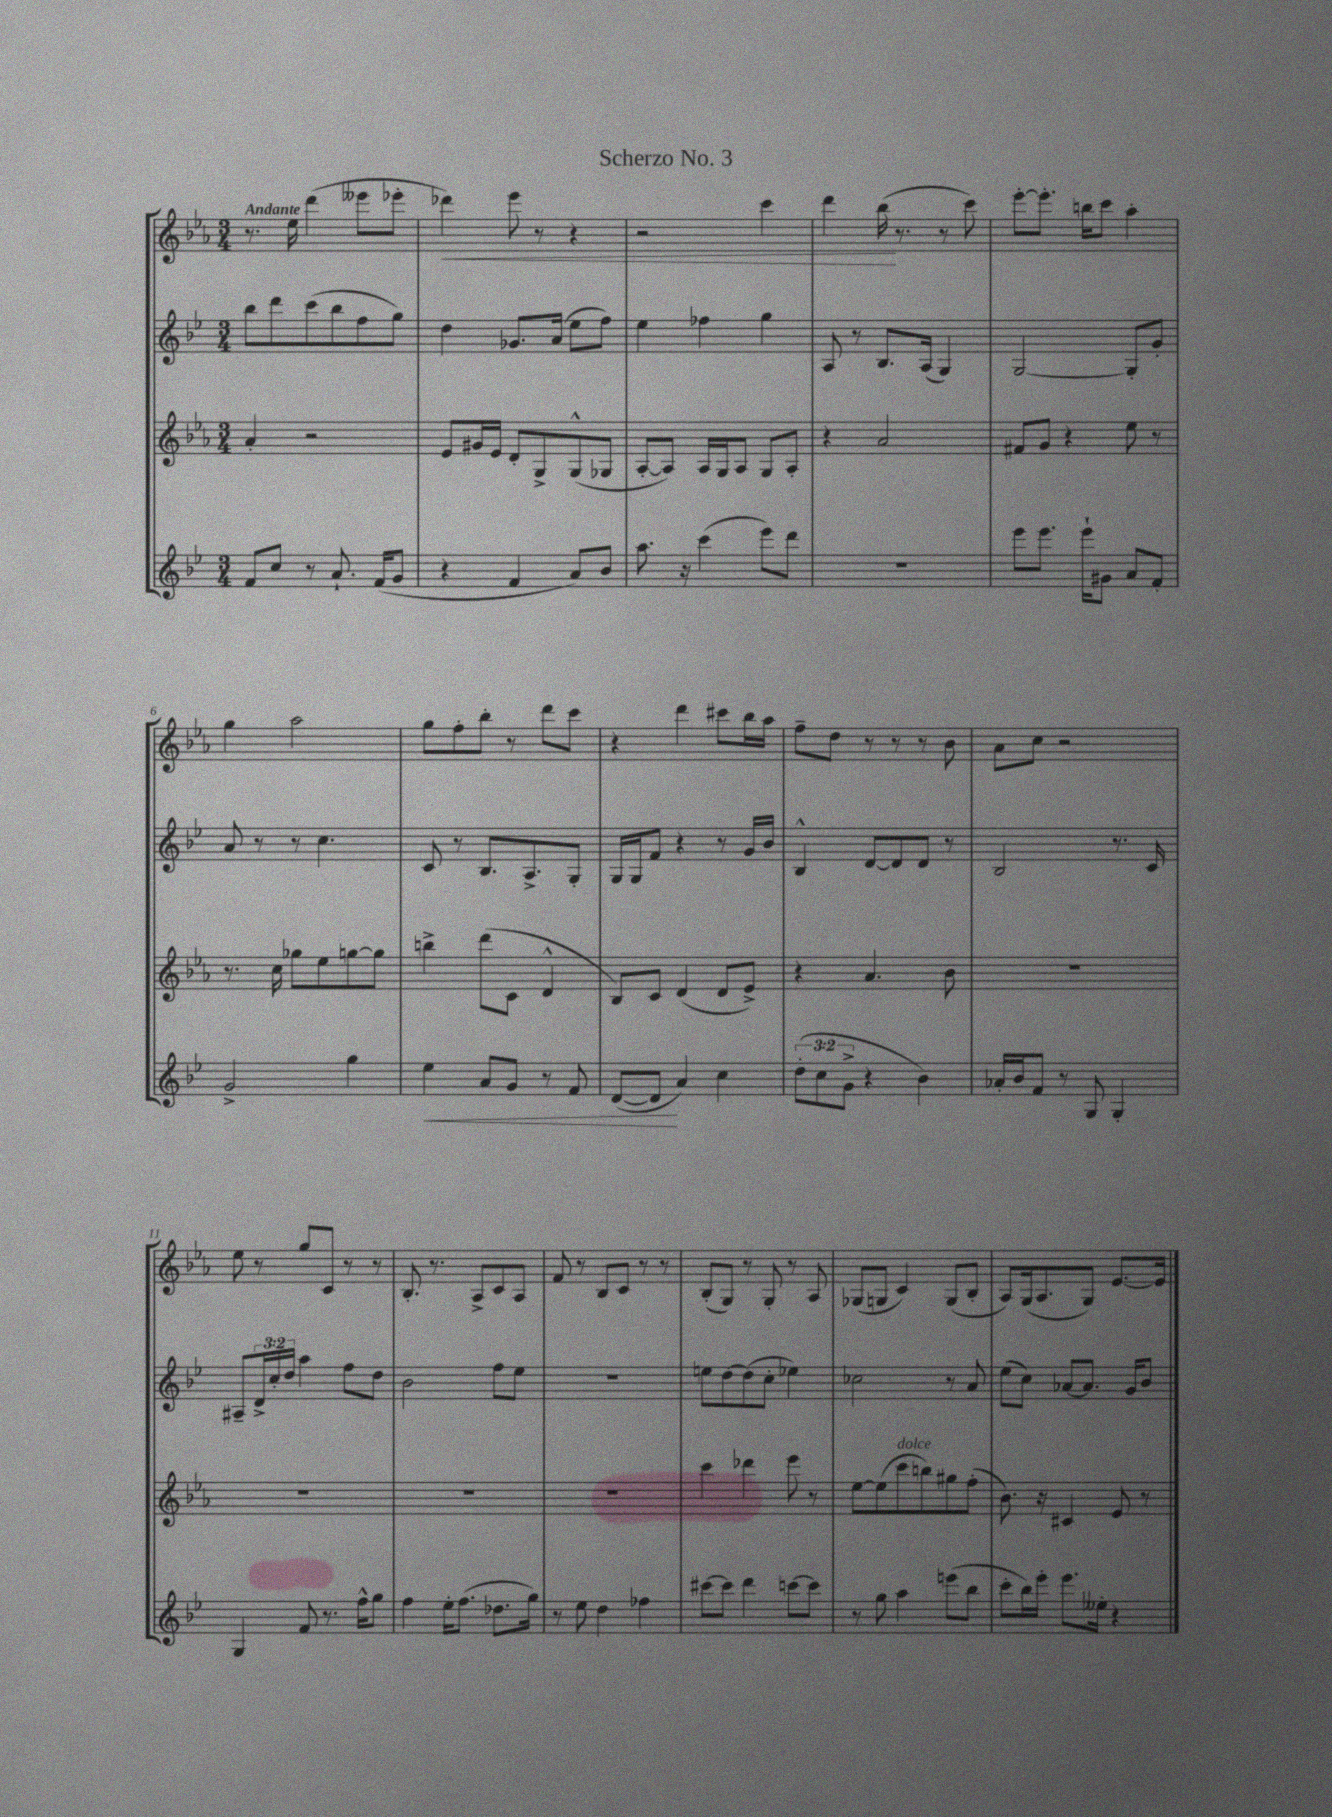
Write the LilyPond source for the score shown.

\header { title = "Scherzo No. 3" }
<<
\new StaffGroup <<
\new Staff = "s0" {
    \clef treble \key ees \major \numericTimeSignature \time 3/4 \tempo "Andante"
    r8. ees''16 d'''4( eeses'''8 ees'''8-. |
    des'''4\<) ees'''8 r8 r4 |
    r2 c'''4 |
    d'''4 bes''16\!( r8. r8 c'''8) |
    ees'''8~-. ees'''8.-. b''16 c'''8 aes''4-. |
    g''4 aes''2 |
    g''8 f''8-. bes''8-. r8 d'''8 c'''8 |
    r4 d'''4 cis'''8 bes''16 aes''16 |
    f''8-- d''8 r8 r8 r8 bes'8 |
    aes'8 c''8 r2 |
    ees''8 r8 g''8 c'8 r8 r8 |
    bes8.-. r8. aes8-> c'8 aes8 |
    f'8 r8 bes8 c'8 r8 r8 |
    bes8-.( g8) r8 g8-. r8 aes8 |
    ges8( g8 c'4) g8( bes8-. |
    aes8) g16( aes8. g8) ees'8.~ ees'16 \bar "|." |
}
\new Staff = "s1" {
    \clef treble \key bes \major \numericTimeSignature \time 3/4 \override Staff.TupletNumber.text = #tuplet-number::calc-fraction-text
    bes''8 d'''8 c'''8( bes''8 f''8 g''8) |
    d''4 ges'8. a'16( ees''8 f''8) |
    ees''4 fes''4 g''4 |
    a8 r8 bes8. a16( g4) |
    g2~ g8-. g'8-. |
    a'8 r8 r8 c''4. |
    c'8 r8 bes8. a8.-> g8-. |
    g16 g16 f'8 r4 r8 g'16 bes'16 |
    bes4-^ d'8~ d'8 d'8 r8 |
    bes2 r8. c'16 |
    ais8-- \tuplet 3/2 { d'16-> c''16-. d''16 } a''4 f''8 d''8 |
    bes'2 f''8 ees''8 |
    R2. |
    e''8 d''8~ d''8( c''8-. ees''4) |
    ces''2 r8 a'8 |
    ees''8( c''8) aes'8~ aes'8. g'16 bes'8 \bar "|." |
}
\new Staff = "s2" {
    \clef treble \key ees \major \numericTimeSignature \time 3/4
    aes'4-. r2 |
    ees'8 gis'16 ees'16 d'8-. g8-> g8-^( ges8 |
    aes8~-. aes8) aes16 g16 aes8 g8 aes8-. |
    r4 aes'2 |
    fis'8 g'8 r4 ees''8 r8 |
    r8. c''16 ges''8 ees''8 g''8~ g''8 |
    b''4-> d'''8( c'8 d'4-^ |
    bes8) c'8 d'4( d'8 ees'8->) |
    r4 aes'4. bes'8 |
    R2. |
    R2. |
    R2. |
    R2. |
    c'''4 des'''4 ees'''8 r8 |
    ees''8~ ees''8( c'''8^\markup { \italic "dolce" } b''8) gis''8 f''8-.( |
    bes'8.) r16 cis'4 ees'8 r8 \bar "|." |
}
\new Staff = "s3" {
    \clef treble \key bes \major \numericTimeSignature \time 3/4 \override Staff.TupletNumber.text = #tuplet-number::calc-fraction-text
    f'8 c''8 r8 a'8.-! f'16( g'8 |
    r4 f'4 a'8) bes'8 |
    a''8. r16 c'''4( ees'''8) d'''8 |
    R2. |
    ees'''8 ees'''8. ees'''16-! gis'8 a'8 f'8-. |
    g'2-> g''4 |
    ees''4\< a'8 g'8 r8 f'8 |
    d'8~( d'8\! a'4) c''4 |
    \tuplet 3/2 { d''8-.( c''8 g'8-> } r4 bes'4) |
    aes'16-. bes'16 f'8 r8 g8 g4-. |
    g4 f'8 r8. f''16-^ g''8 |
    f''4 ees''16-. f''8.( des''8. g''16) |
    r8 ees''8 d''4 fes''4 |
    cis'''8~ cis'''8 d'''4 c'''8~ c'''8 |
    r8 g''8 a''4 e'''8( bes''8 |
    c'''8-. bes''16) ees'''16-. ees'''8. eeses''16-. r4 \bar "|." |
}
>>
>>
